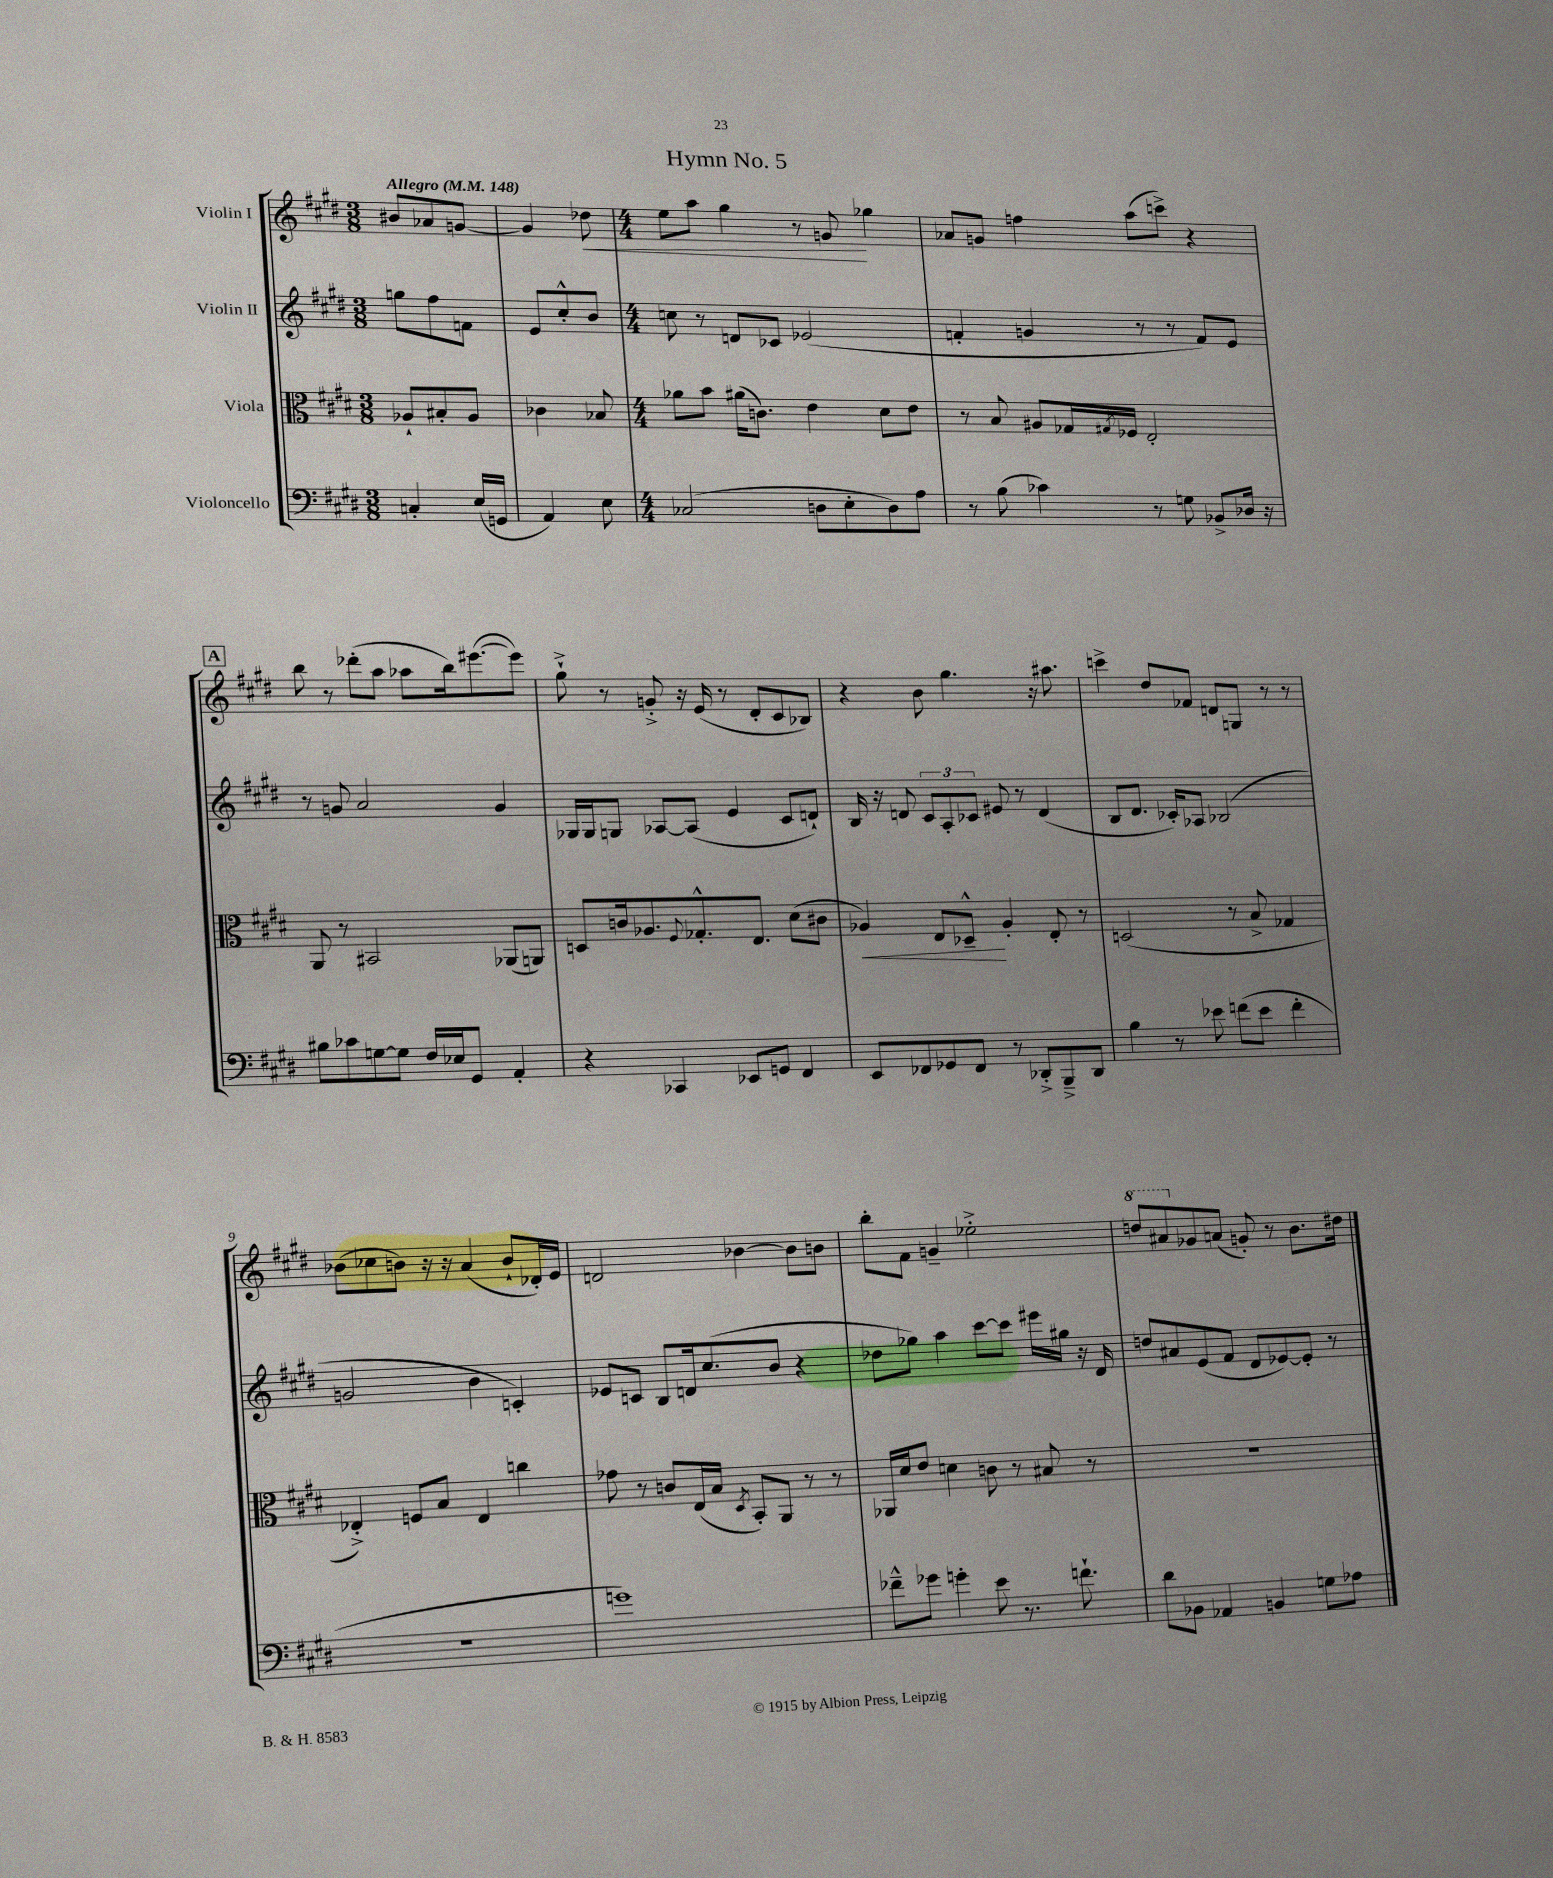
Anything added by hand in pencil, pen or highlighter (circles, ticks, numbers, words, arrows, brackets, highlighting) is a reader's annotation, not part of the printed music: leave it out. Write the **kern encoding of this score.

**kern	**kern	**kern	**kern
*staff4	*staff3	*staff2	*staff1
*clefF4	*clefC3	*clefG2	*clefG2
*k[f#c#g#d#]	*k[f#c#g#d#]	*k[f#c#g#d#]	*k[f#c#g#d#]
*M3/8	*M3/8	*M3/8	*M3/8
*MM148	*MM148	*MM148	*MM148
4C'/	8A-`/L	8gg\L	8b#/L
.	8B#'/	8ff#\	8a-/
(16E/LL	8A-/J	8f\J	[8g/J
16GG/JJ	.	.	.
=	=	=	=
4AA/)	4c-\	8e/L	4g/]
.	.	8cc#'^^/	.
8E\	8B-/	8b/J	8dd-\
=	=	=	=
*M4/4	*M4/4	*M4/4	*M4/4
(2C-/	8a-\L	8cc\	8ee\L
.	8b\J	8r	8aa\J
.	(16a#\LK	8d/L	4gg#\
.	8.c\J)	.	.
.	.	8c-/J	.
8D\L	4e\	(2e-/	8r
8E'\	.	.	8g/
8D\)	8d#\L	.	4gg-\
8A\J	8e\J	.	.
=	=	=	=
8r	8r	4f'/	8a-/L
(8B\	8B/	.	8g/J
4c-\)	8A#/L	4g/	4ff\
.	16G-/L	.	.
.	8qG#/	.	.
.	16F-/JJ	.	.
8r	2E'/	8r	(8aa\L
8G\	.	8r	8ccc^\J)
8BB-^/L	.	8f/L)	4r
16D-/Jk	.	8e/J	.
16r	.	.	.
=	=	=	=
8B#\L	8AA/	8r	8bb\
8c-\	8r	8g/	8r
[8G\	2BB#/	2a/	(8ddd-'\L
8G\]J	.	.	8aa\J
16F#/LL	.	.	8aa-\L
16E-/J	.	.	.
8GG#/J	.	.	16bb\k)
.	.	.	([8.eee#\
4AA'/	(8AA-/L	4g/	.
.	8AA/J)	.	8eee#\]J)
=	=	=	=
4r	8D/L	16G-/LL	8gg#`^\
.	.	16G-/J	.
.	16c/k	8G/J	8r
.	8.A-/	.	.
4CC-/	.	[8A-/L	8g'^/
.	8qqF#/	.	.
.	8.G-'^^/	(8A-/]J	16r
.	.	.	(16e/
8EE-/L	.	4e/	8r
.	8.E/J	.	.
8GG/J	.	.	8d#'/L
4FF#/	(8d#\L	8c#/L	8c#/
.	8c#\J	8d`/J)	8B-/J)
=	=	=	=
8EE/L	4A-/)	16B/	4r
.	.	16r	.
8FF-/	.	8d/	.
8GG-/	8E/L	12c#/L	8b\
.	.	12A'/	.
8FF-/J	8D-~^^/J	.	4.gg#\
.	.	12c-/J	.
8r	4A-'/	8e#/	.
8DD-'^/L	.	8r	.
8BBB~^/	8E'/	(4d/	16r
.	.	.	8.aa#\
8DD-/J	8r	.	.
=	=	=	=
4B\	(2D/	8B/L	4ccc^\
.	.	8.d#/J	.
8r	.	.	8dd#/L
.	.	16c-'/LK)	.
8e-\	.	8A-/J	8f-/J
(8f\L	8r	(2B-/	8d/L
8e-\J	8B^/	.	8G/J
4f'\	4G-/	.	8r
.	.	.	8r
=	=	=	=
1r	4E-'^/)	2g/	(8b-\L
.	.	.	8cc-\
.	8F/L	.	8b\J)
.	8B/J	.	16r
.	.	.	16r
.	4E-/	4b\	(4a/
.	4cc\	4c'/)	8b`/L
.	.	.	16d-'/L)
.	.	.	16e/JJ
=	=	=	=
1g)	8g-\	8e-/L	2d/
.	8r	8c/J	.
.	8c/L	8B/L	.
.	(16E/L	16d/k	.
.	16B/JJ	(8.cc#/	.
.	8qD#/	.	.
.	8BB'/L)	.	[4b-\
.	8AA/J	8b/J	.
.	8r	4r	8b-\]L
.	8r	.	8b\J
=	=	=	=
8f-~^^\L	16AA-/LL	8dd-\L	8bb'\L
.	16d#/J	.	.
8g-\J	8e/J	8gg-\J)	8f#\J
4g'\	4d\	4aa\	4g~/
8e\	8c\	[8ccc#\L	2ee-'^\
8.r	8r	8ccc#\]J	.
.	8B#/	16eee#\LL	.
8.f`\	.	16gg#\JJ	.
.	8r	16r	.
.	.	16d#/	.
=	=	=	=
8d#\L	1r	8dd/L	8ddd/L
8BB-\J	.	8a#/	8aa#/
4AA-/	.	(8e/	8g-/
.	.	8f#/J	(8a/J
4BB/	.	8d#/L	8g'/)
.	.	[8e-/)	8r
8G\L	.	8e-'/]J	8.b\L
8A-\J	.	8r	.
.	.	.	16dd#\Jk
==	==	==	==
*-	*-	*-	*-
